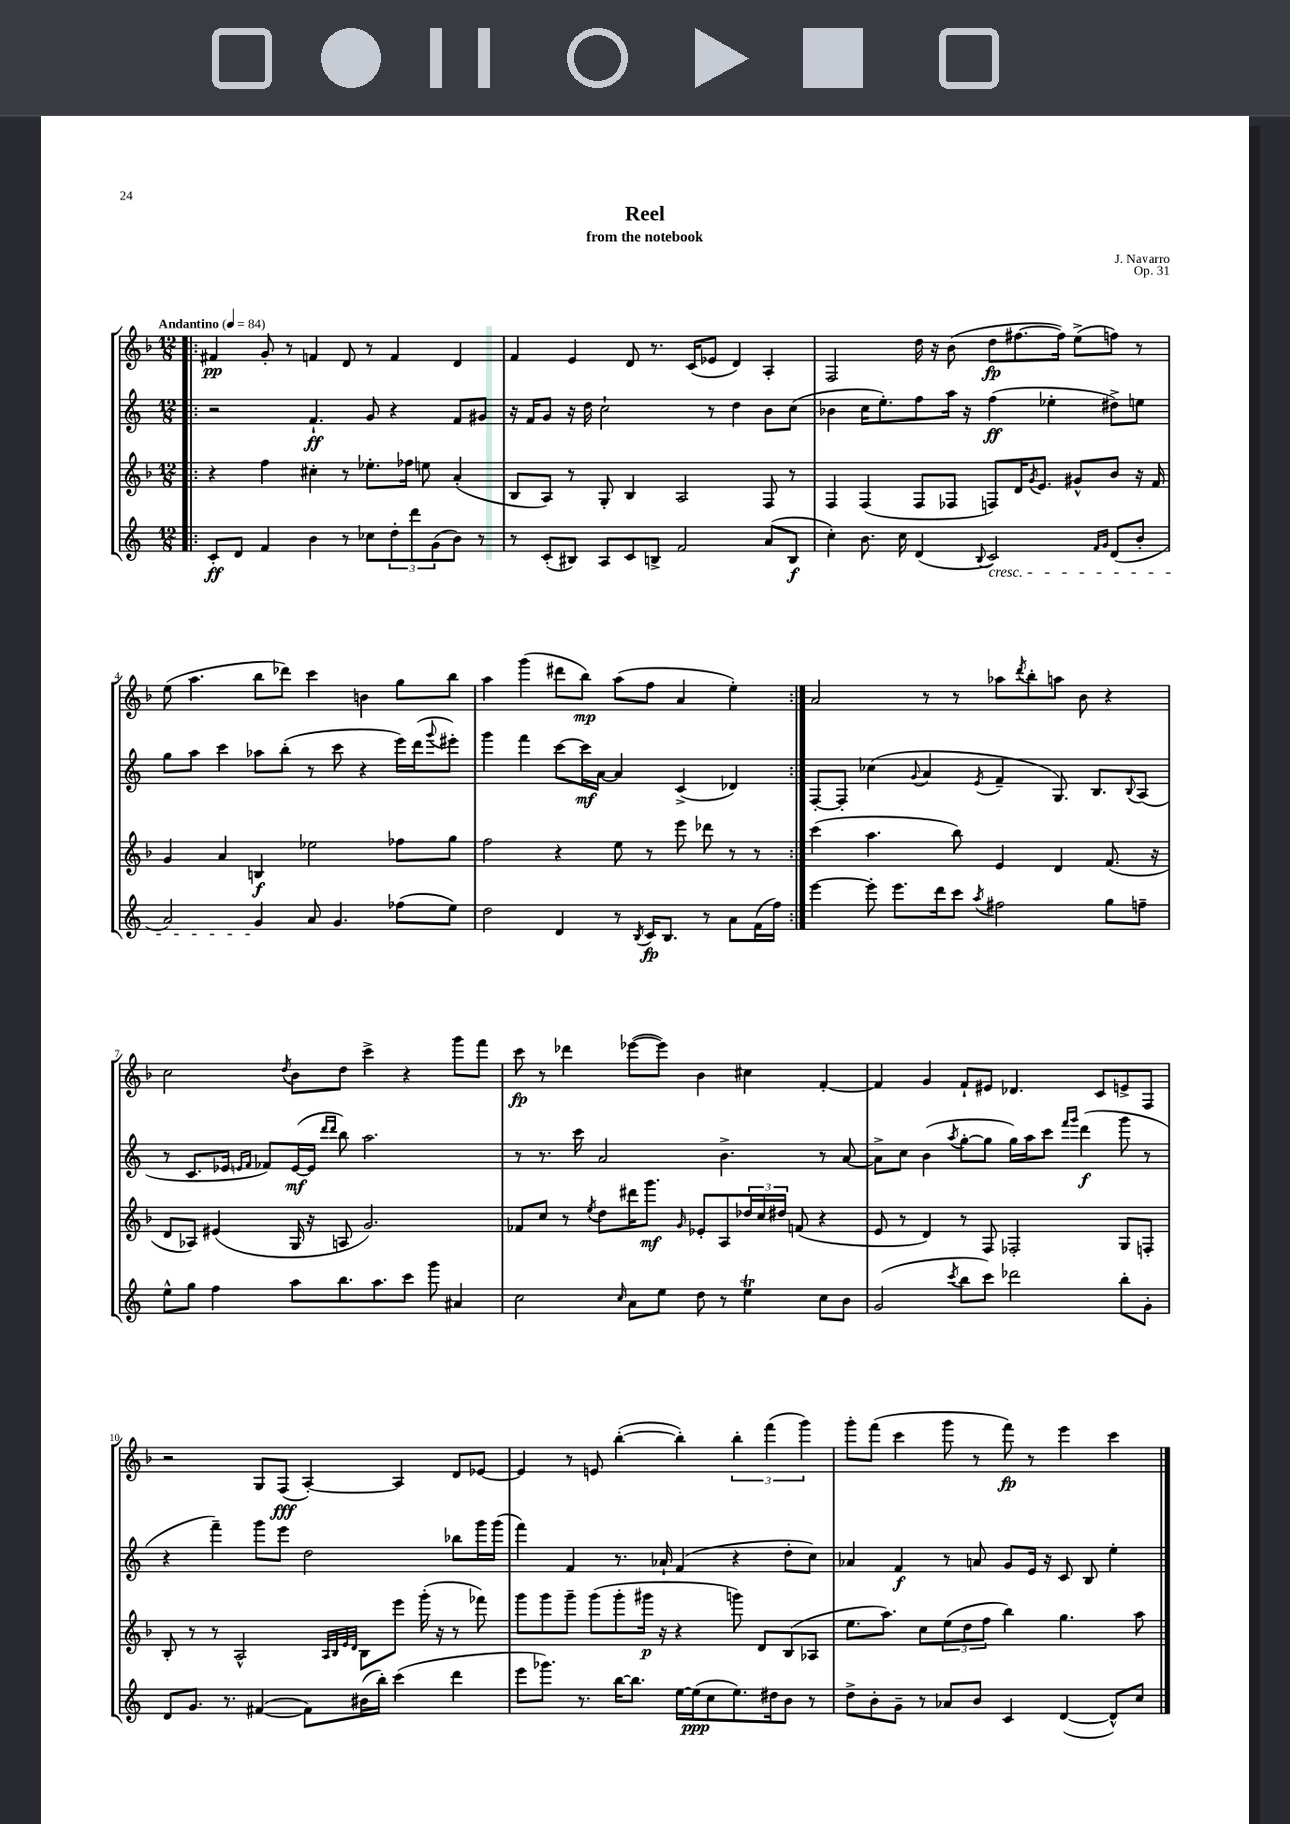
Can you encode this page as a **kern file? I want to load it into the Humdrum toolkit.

**kern	**kern	**kern	**kern
*staff4	*staff3	*staff2	*staff1
*clefG2	*clefG2	*clefG2	*clefG2
*k[]	*k[b-]	*k[]	*k[b-]
*M12/8	*M12/8	*M12/8	*M12/8
*MM84	*MM84	*MM84	*MM84
=!|:	=!|:	=!|:	=!|:
8c'/L	4r	2r	4f#/
8d/J	.	.	.
4f/	4ff\	.	8g'/
.	.	.	8r
4b\	4cc#'\	4.f`/	4f/
8r	8r	.	8d/
8cc-\L	8.ee-'\L	8g/	8r
12dd'\	.	4r	4f/
.	16ff-\Jk	.	.
12ddd\	.	.	.
.	8ee\	.	.
(12g\	.	.	.
8b\J)	(4a'/	8f/L	4d/
8r	.	8g#/J	.
=	=	=	=
8r	8B-/L	16r	4f/
.	.	16f/LK	.
(8c'/L	8A/J)	8g/J	.
8B#/J)	8r	16r	4e/
.	.	16dd\	.
8A/L	8G'/	2cc`\	.
8c/	4B-/	.	8d/
8B^/J	.	.	8.r
2f/	2A/	.	.
.	.	.	(16c/LK
.	.	8r	8e-/J
.	.	4dd\	4d/)
(8a/L	8F/	8b\L	4A'/
8B/J	8r	(8cc\J	.
=	=	=	=
4cc'\)	4F/	4b-\	2F/
8.b\	(4F/	16cc\LK	.
.	.	8.ee'\)	.
16cc\	.	.	.
(4d/	8F/L	8ff\	16dd\
.	.	.	16r
.	8F-/J	16aa\Jk	(8b-\
.	.	16r	.
8qqB/	.	.	.
2c/)	8F/L)	(4ff\	8dd\L
.	16d/K	.	[8.ff#\
.	8qg/	.	.
.	8.e/J	.	.
.	.	4ee-'\	.
.	.	.	16ff#\]Jk)
.	8g#^^/L	.	(8ee^\L
16qqf/LL	.	.	.
16qqg/JJ	.	.	.
(8d/L	8b-/J	8dd#^\L)	8ff\J)
8b'/J	16r	8ee\J	8r
.	16f/	.	.
=	=	=	=
2a/)	4g/	8gg\L	(8ee\
.	.	8aa\J	4.aa\
.	4a/	4ccc\	.
4g/	4B/	8aa-\L	8bb-\L
.	.	(8bb'\J	8ddd-\J)
8a/	2ee-\	8r	4ccc\
4.g/	.	8ccc\	.
.	.	4r	4b\
(8ff-\L	8ff-\L	16eee\LL)	8gg\L
.	.	(16ddd\J	.
.	.	8qqggg/	.
8ee\J)	8gg\J	8eee#'\J)	8bb-\J
=	=	=	=
2dd\	2ff\	4ggg\	4aa\
.	.	4fff\	(4ggg\
4d/	4r	[8ccc\L	8ddd#\L
.	.	16ccc\]L	8bb-\J)
.	.	[16a\JJ	.
8r	8ee\	4a/]	(8aa\L
8qB/	.	.	.
16c/LK	8r	.	8ff\J
8.B/J	.	.	.
.	8eee\	(4c^/	4a/
8r	8ddd-\	.	.
8a\L	8r	4d-/)	4ee'\)
(16f\L	8r	.	.
16ff\JJ)	.	.	.
=:|!	=:|!	=:|!	=:|!
[4eee\	(4ccc\	[8F'/L	2a/
.	.	8F'/]J	.
8eee'\]	4.aa\	(4cc-\	.
8.eee\L	.	.	.
.	.	8qqg/	.
.	.	4a/	8r
16ddd\k	.	.	.
8ccc\J	8bb-\)	.	8r
8qaa/	.	8qe/	.
2ff#\	4e/	4f~/	8aa-\L
.	.	.	8qddd/
.	.	.	8bb-'\
.	4d/	8.G/)	8aa\J
.	.	.	8b-\
.	.	8.B/L	.
8gg\L	(8.f/	.	4r
.	.	8qqB/	.
8ff~\J	.	(8A/J	.
.	16r	.	.
=	=	=	=
8ee^^\L	8d/L	8r	2cc\
8gg\J	8A-/J)	8.c/L	.
4ff\	(4e#/	.	.
.	.	16e-/Jk	.
.	.	16qqe/LL	.
.	.	16qqf/JJ	.
.	.	8f-/L)	.
.	.	.	8qdd/
8aa\L	16G/	([16e/L	8b-\L
.	16r	16e/]JJ	.
.	.	16qqddd/LL	.
.	.	16qqddd/JJ	.
8.bb\	8A/	8bb\)	8dd\J
.	2.g/)	2.aa\	4ccc^\
8.aa\	.	.	.
8ccc\J	.	.	4r
8ggg\	.	.	.
4a#/	.	.	8ggg\L
.	.	.	8fff\J
=	=	=	=
2cc\	8f-/L	8r	8ccc\
.	8cc/J	8.r	8r
.	8r	.	4ddd-\
.	.	16ccc\	.
.	8qee/	.	.
.	8dd\L	2a/	.
16qqcc/	.	.	.
8a\L	16ddd#\K	.	([8eee-\L
.	8.ggg\J	.	.
8ee\J	.	.	8eee-\]J)
.	16qqg/	.	.
8dd\	8e-'/L	.	4b-\
8r	8A/	4.b^\	.
4ee\	24dd-/L	.	4cc#\
.	24cc/	.	.
.	24dd#/JJ	.	.
.	(8f/	.	.
8cc\L	4r	8r	[4f'/
8b\J	.	[8a/	.
=	=	=	=
(2g/	8e/	8a^\]L	4f/]
.	8r	8cc\J	.
.	4d/)	(4b\	4g/
8qccc/	.	8qaa/	.
8bb\L	8r	[8gg'\L	8f`/L
8ccc\J)	8F/	8gg\]J	8e#/J
2ddd-\	2F-'/	16gg\LL)	4.d-/
.	.	16aa\J	.
.	.	8ccc\J	.
.	.	16qqfff/LL	.
.	.	16qqggg/JJ	.
.	.	(4ddd\	.
.	.	.	8c/L
8bb'\L	8G/L	8ggg\	8e^/
8g'\J	8F'/J	8r	8F/J
=	=	=	=
8d/L	8B-'/	4r	2r
8.g/J	8r	.	.
.	8r	4fff~\)	.
8.r	.	.	.
.	2A^^/	.	.
([4f#/	.	8ggg\L	8G/L
.	.	8eee\J	(8F/J
8f#\]L)	.	2dd\	[4A'/)
.	32qqA/LLL	.	.
.	32qqB-/	.	.
.	32qqe/	.	.
.	32qqd/JJJ	.	.
(16b#\L	8B-\L	.	.
16bb'\JJ)	.	.	.
(4ccc\	8eee\J	.	4A/]
.	(16ggg'\	.	.
.	16r	.	.
4ddd\	8r	8bb-\L	8d/L
.	8fff-\)	16ggg\L	[8e-/J
.	.	(16ggg\JJ	.
=	=	=	=
8eee\L	8ggg\L	4fff\)	4e-/]
8.ggg-\J)	8ggg\	.	.
.	8ggg~\J	4f/	8r
8.r	.	.	.
.	(8ggg\L	.	8e/
[16bb\LK	8ggg'\	8.r	([4bb-'\
8.bb\]J	.	.	.
.	16ggg#\Jk	.	.
.	16r	16a-`/	.
[16ee\LL	4r	(4f/	4bb-'\])
(16ee\]J	.	.	.
8cc\	.	.	.
8.ee\)	8ggg\)	4r	6bb-'\
.	8d/L	.	.
.	.	.	(6fff\
16dd#\k	.	.	.
8b\J	(8B-/	8dd'\L	.
.	.	.	6ggg\)
8r	8A-/J	8cc\J)	.
=	=	=	=
8dd^\L	8.ee\L	4a-/	8ggg'\L
8b'\	.	.	(8fff\J
.	8.aa\J)	.	.
8g~\J	.	4f/	4ccc\
8r	8cc\L	.	.
8a-/L	(12ee\	8r	8ggg\
.	12dd\	.	.
8b/J	.	8a/	8r
.	12ff\J	.	.
4c/	4bb-\)	8g/L	8fff\)
.	.	16e/Jk	8r
.	.	16r	.
([4d/	4.gg\	8c/	4eee\
.	.	8B/	.
8d^^/]L)	.	4ee'\	4ccc\
8cc/J	8aa\	.	.
==	==	==	==
*-	*-	*-	*-
